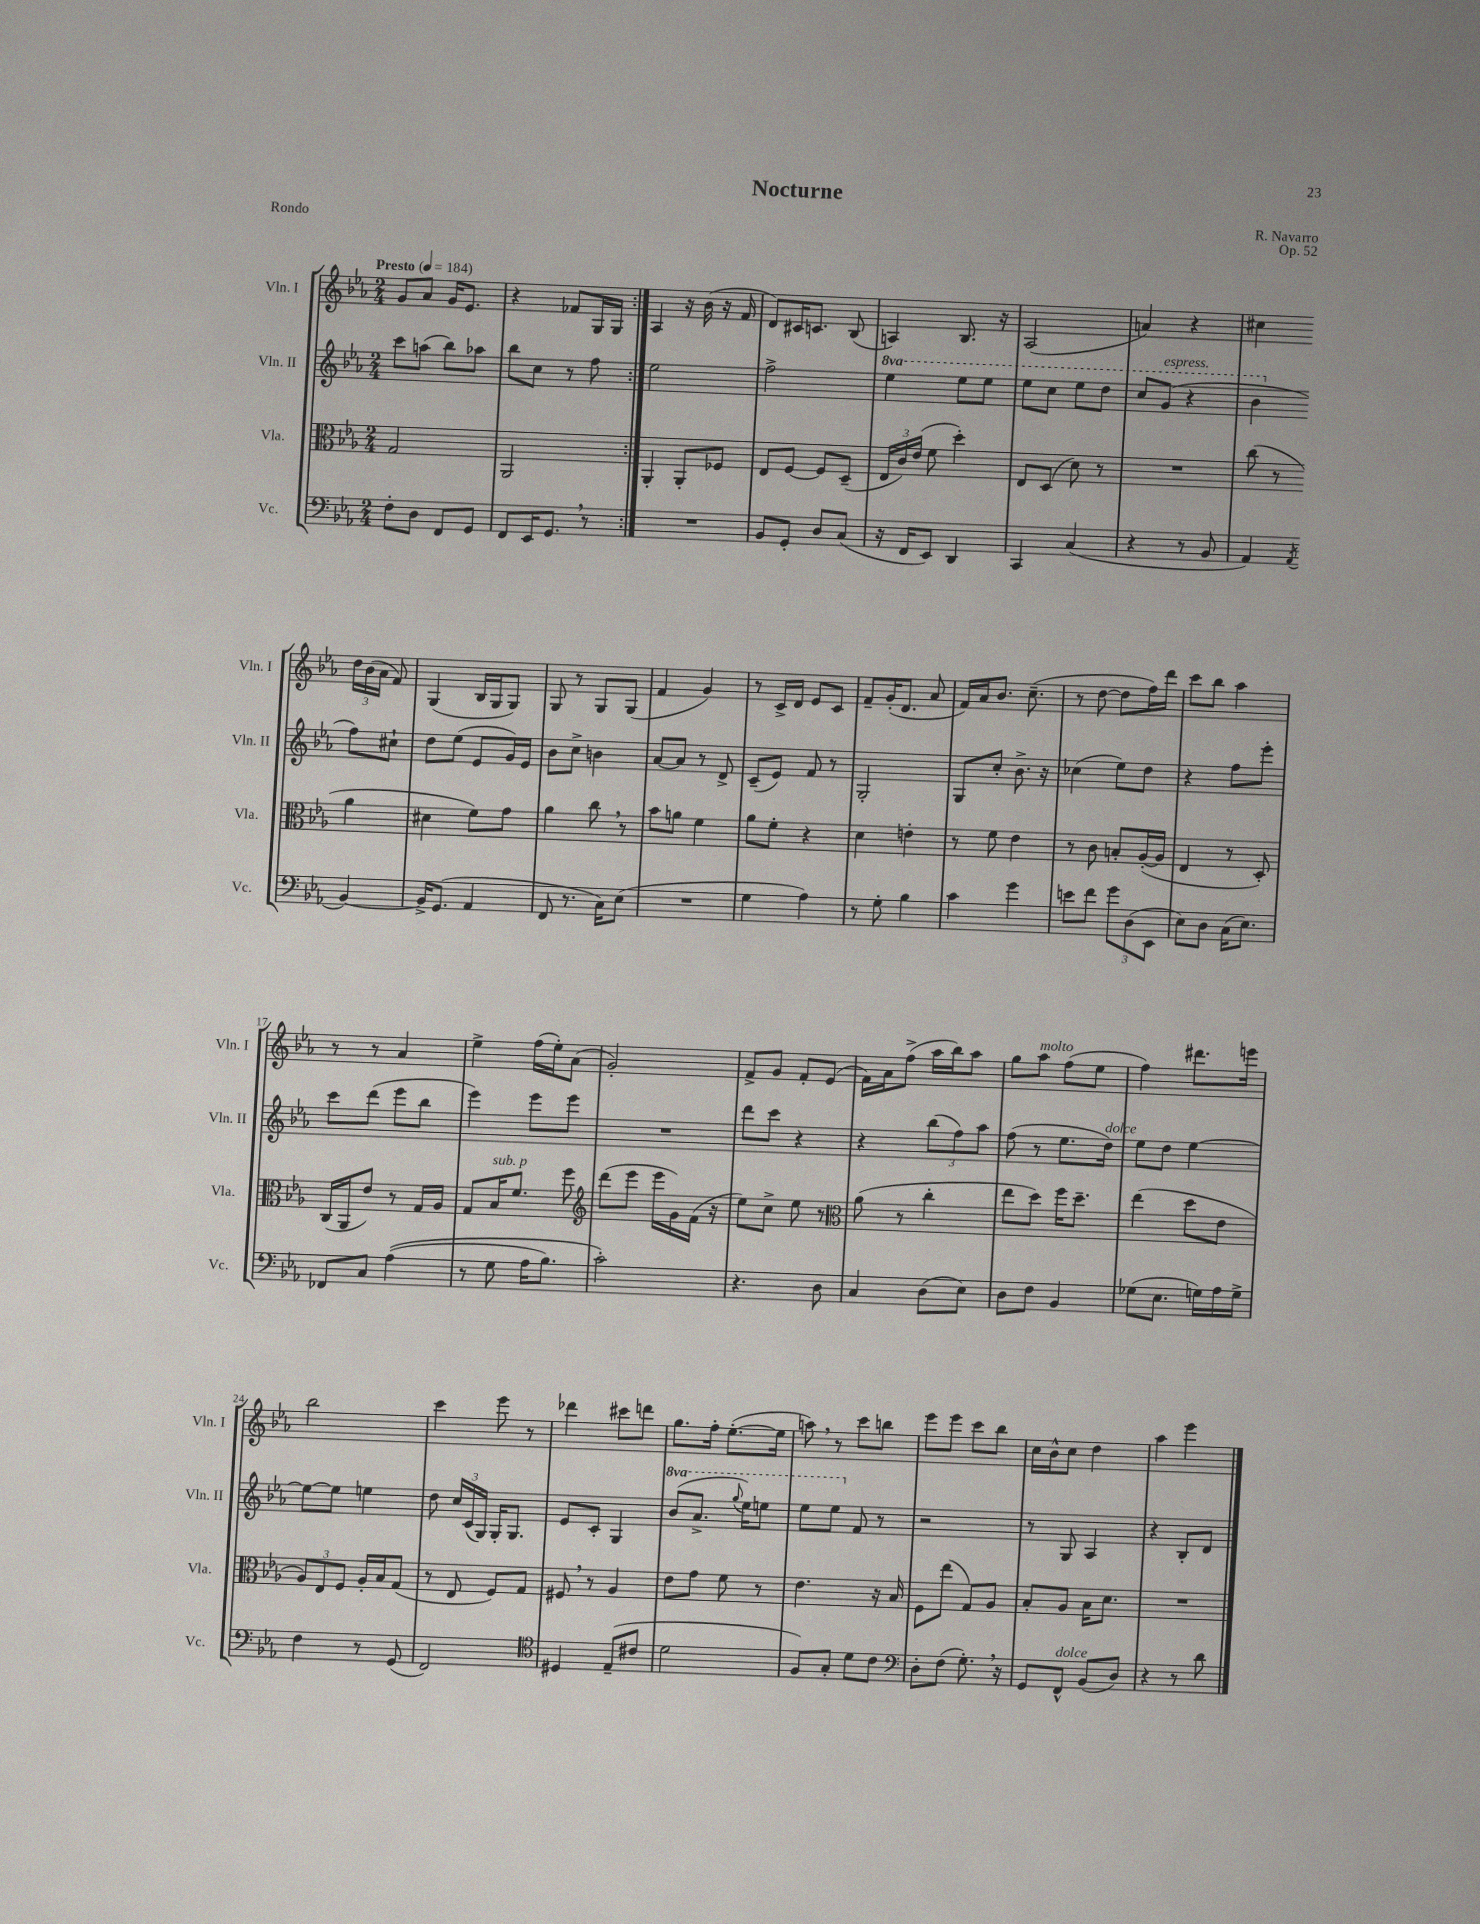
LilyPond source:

\header { title = "Nocturne" composer = "R. Navarro" opus = "Op. 52" piece = "Rondo" }
<<
\new StaffGroup <<
\new Staff = "s0" \with { instrumentName = "Vln. I" shortInstrumentName = "Vln. I" } {
    \clef treble \key ees \major \numericTimeSignature \time 2/4 \tempo "Presto" 4 = 184
    \autoBeamOff \repeat volta 2 { g'8[ aes'8] g'16[ ees'8.] |
    r4 fes'8[ g16 g16] | }
    aes4 r16 bes'16( r16 f'16 |
    d'8[) cis'16 c'8.] bes8( |
    a4) bes8. r16 |
    aes2( |
    a'4) r4 |
    cis''4 \tuplet 3/2 { d''16[ bes'16( aes'16] } f'8) |
    g4( bes16[ g16 g8]) |
    g8 r8 g8[ g8]( |
    f'4 g'4) |
    r8 c'16[-> d'16] ees'8[ c'8] |
    f'8[-- g'16-.( d'8.] aes'8 |
    f'16[) aes'16 bes'8.] c''8.--( |
    r8 d''8~ d''8[ f''16) d'''16] |
    c'''8[ bes''8] aes''4 |
    r8 r8 aes'4 |
    ees''4-> f''16[( ees''16-.) aes'8]( |
    g'2-.) |
    f'8[-> g'8] f'8[-. ees'8]( |
    f'16[) aes'16 f''8]->( aes''16[ bes''16) aes''8] |
    g''8[ aes''8]^\markup { \italic "molto" } f''8[( ees''8] |
    f''4) dis'''8.[ e'''16] |
    bes''2 |
    c'''4 ees'''8 r8 |
    des'''4 cis'''8[ d'''8] |
    g''8.[ f''16]-. ees''8.[~-.( ees''16] |
    a''8) \breathe r8 c'''8[ b''8] |
    ees'''8[ ees'''8] c'''8[ bes''8] |
    c''16[ bes'16-^ c''8] d''4 |
    aes''4 ees'''4 \bar "|." |
}
\new Staff = "s1" \with { instrumentName = "Vln. II" shortInstrumentName = "Vln. II" } {
    \clef treble \key ees \major \numericTimeSignature \time 2/4 \set Staff.ottavationMarkups = #ottavation-simple-ordinals
    \autoBeamOff \repeat volta 2 { c'''8[ a''8]( bes''8[) aes''8] |
    bes''8[ c''8] r8 f''8 | }
    ees''2 |
    f''2-> |
    \ottava #1 ees'''4 ees'''8[ ees'''8] |
    ees'''8[ c'''8] ees'''8[ d'''8] |
    c'''8[ g''8]^\markup { \italic "espress." }( r4 |
    bes''4 \ottava #0 f''8[) cis''8]-! |
    d''8[ ees''8]( ees'8[ g'16) ees'16] |
    bes'8[ c''8]-> b'4 |
    aes'8[~ aes'8] r8 d'8-> |
    c'8[--( ees'8]) f'8 r8 |
    g2-. |
    g8[ c''8]-. bes'8.-> r16 |
    ces''4( ees''8[) d''8] |
    r4 f''8[ ees'''8]-. |
    c'''8[ d'''8]( ees'''8[ bes''8] |
    ees'''4) ees'''8[ ees'''8] |
    R2 |
    d'''8[ c'''8] r4 |
    r4 \tuplet 3/2 { bes''8[( f''8) aes''8] } |
    f''8( r8 ees''8.[ d''16]^\markup { \italic "dolce" }) |
    ees''8[ d''8] ees''4~ |
    ees''8[~ ees''8] e''4 |
    d''8 \tuplet 3/2 { c''16[ c'16( g16]) } g16[-. g8.] |
    ees'8[ c'8]-. g4 |
    \ottava #1 bes''8[( aes''8.]-> \appoggiatura { g'''8 } ees'''16[) e'''8] |
    ees'''8[ ees'''8] \ottava #0 f'8 r8 |
    r2 |
    r8 g8 aes4 |
    r4 bes8[-. d'8] \bar "|." |
}
\new Staff = "s2" \with { instrumentName = "Vla." shortInstrumentName = "Vla." } {
    \clef alto \key ees \major \numericTimeSignature \time 2/4
    \autoBeamOff \repeat volta 2 { g2 |
    aes,2 | }
    aes,4-. aes,8[-. fes8] |
    ees8[ f8]~ f8[ d8]--( |
    \tuplet 3/2 { ees16[ c'16) ees'16]( } f'8 d''4-.) |
    ees8[ d8]( d'8) r8 |
    R2 |
    c''8( r8 aes'4 |
    dis'4 f'8[) g'8] |
    aes'4 c''8 \breathe r8 |
    bes'8[ a'8] f'4 |
    aes'8[ f'8]-. r4 |
    d'4 e'4-. |
    r8 f'8 ees'4 |
    r8 c'8 b8[-. aes16~-.( aes16] |
    ees4 r8 d8-.) |
    c16[( aes,16 ees'8]) r8 g16[ aes16] |
    g8[ bes16^\markup { \italic "sub. p" } f'8.] f''8 |
    \clef treble d'''8[( ees'''8] ees'''16[ g'16) f'16]( r16 |
    ees''8[) c''8]-> ees''8 r8 |
    \clef alto aes'8( r8 c''4-. |
    ees''8[ d''8]) f''16[ d''8.]-- |
    ees''4( d''8[ ees'8] |
    \tuplet 3/2 { aes8[) ees8 f8] } aes16[-. bes16 g8]( |
    r8 ees8 f8[) g8] |
    fis8 \breathe r8 aes4 |
    ees'8[ g'8] f'8 r8 |
    ees'4. r16 bes16 |
    f8[ ees''8]( g8[) aes8] |
    bes8[-. aes8] bes16[ d'8.] |
    R2 \bar "|." |
}
\new Staff = "s3" \with { instrumentName = "Vc." shortInstrumentName = "Vc." } {
    \clef bass \key ees \major \numericTimeSignature \time 2/4
    \autoBeamOff \repeat volta 2 { f8[-. d8] f,8[ g,8] |
    f,8[ ees,16 g,8.] \breathe r8 | }
    R2 |
    bes,8[ g,8]-. d8[ c8]( |
    r16 f,16[ ees,8]) d,4 |
    c,4 c4( |
    r4 r8 bes,8 |
    aes,4) \acciaccatura { aes,8 } bes,4~ |
    bes,16[-> g,8.]( aes,4 |
    f,8 r8. c16[) ees8]( |
    R2 |
    g4 aes4) |
    r8 g8-. bes4 |
    c'4 g'4 |
    e'8[ f'8] \tuplet 3/2 { g'8[ d8( ees,8] } |
    ees8[) d8] c16[( ees8.]) |
    fes,8[ c8] aes4(\( |
    r8 g8 aes16[ bes8.]) |
    c'2-.\) |
    r4. d8 |
    c4 d8[( ees8]) |
    d8[ f8] bes,4 |
    ges8[( ees8.] g16[) aes16 g16]-> |
    f4 r8 g,8( |
    f,2) |
    \clef tenor dis4 ees8[--( cis'8] |
    d'2 |
    f8[) g8]-. d'8[ c'8] |
    \clef bass d8[-. f8]( g8.-.) \breathe r16 |
    g,8[ f,8]-^^\markup { \italic "dolce" } bes,8[( d8]) |
    r4 r8 d'8 \bar "|." |
}
>>
>>
